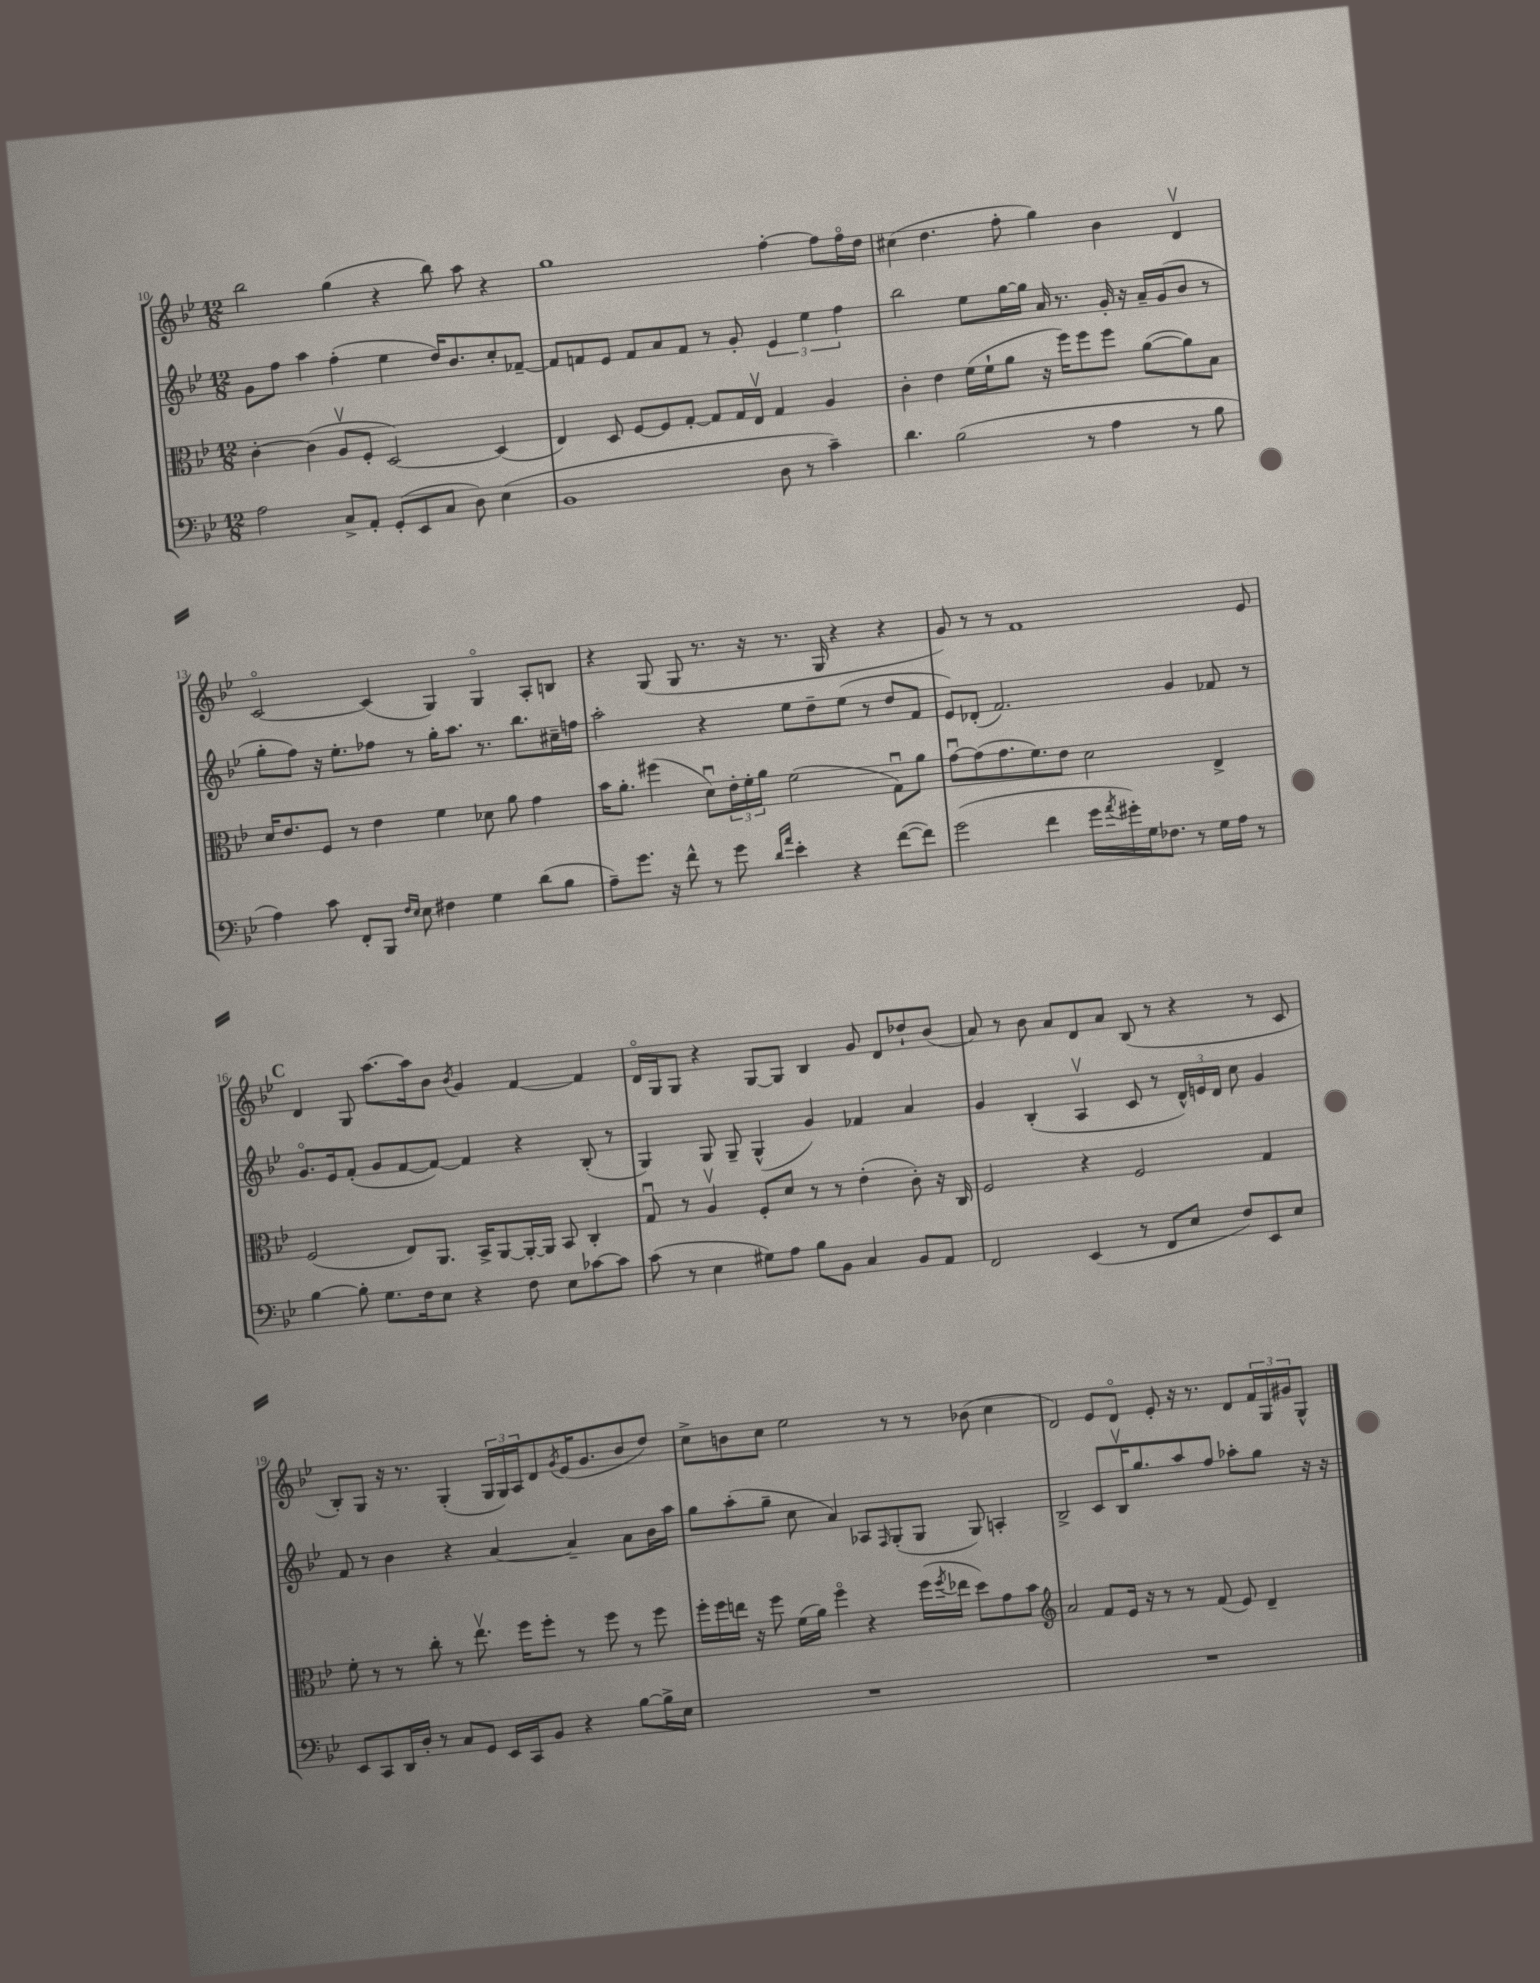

**kern	**kern	**kern	**kern
*staff4	*staff3	*staff2	*staff1
*clefF4	*clefC3	*clefG2	*clefG2
*k[b-e-]	*k[b-e-]	*k[b-e-]	*k[b-e-]
*M12/8	*M12/8	*M12/8	*M12/8
2A\	[4c'\	8g\L	2bb-\
.	.	8ff\J	.
.	(4c\]	4aa\	.
8C^/L	8Av/L	(4ff'\	(4gg\
8AA'/J	8F'/J	.	.
(8GG'/L	[2D/)	4ee-\	4r
8EE-/	.	.	.
8C/J	.	16dd/LK)	8bb-\)
.	.	8.b-/	.
8D\)	.	.	8aa\
(4E-\	(4D/]	8cc'/	4r
.	.	[8f-~/J	.
=	=	=	=
1BB-	4E-/)	8f-/]L	1gg
.	.	8f/	.
.	8D/	8e-/J	.
.	[8F/L	8f/L	.
.	8F/]	8a/	.
.	[8G'/J	8f/J	.
.	8G/]L	8r	.
.	16G/L	8g'/	.
.	16E-v/JJ	.	.
8D\	4G/	6e-/	[4ff'\
8r	.	.	.
.	.	6ee-\	.
4c~\)	4A/	.	8ff\]L
.	.	6ff\	.
.	.	.	16ffo\L
.	.	.	16dd\JJ
=	=	=	=
4.d\	4c'\	2bb-\	(4cc#\
.	4e-\	.	4.dd\
(2B-\	.	.	.
.	(16f\LL	8ee-\L	.
.	16f`\J	.	.
.	8a\J	[16gg\L	8ff'\
.	.	16gg\]JJ	.
.	16r	16a/	4gg\)
.	16ff\LK)	8.r	.
8r	8ff\	.	.
4A\	8ff\J	16g'/	4b-\
.	.	16r	.
.	([8a\L	16a~/LL	.
.	.	(16g/J	.
8r	8a\])	8b-/J	4dv/
8B-\	8B-\J	8r	.
=	=	=	=
4A\)	16d/LK	8gg'\L	[2co/
.	8.e-/	.	.
.	.	8ff\J)	.
8c\	8F/J	16r	.
.	.	8.ee-'\L	.
8FF'/L	8r	.	.
8BBB-/J	4e-\	8ff-\J	(4c/]
16qqF/LL	.	.	.
16qqE-/JJ	.	.	.
8E-\	.	8r	.
4F#\	4f\	16gg'\LK	4G/)
.	.	8.aa\J	.
4G\	8d-\	8.r	4Go/
.	8a\	.	.
.	.	8.bb-\L	.
(8d\L	4g\	.	8A'/L
8B-\J	.	16cc#~\L	8B/J
.	.	16ff\JJ	.
=	=	=	=
8A~\L)	16b-\LK	2aa'\	4r
.	8.a'\J	.	.
8.g\J	.	.	.
.	(4ff#\	.	(8G/
16r	.	.	.
8f^^\	.	.	8G/
8r	8du\L)	4r	8.r
8g\	24e-'\L	.	.
.	24f'\	.	.
.	.	.	16r
.	24a\JJ	.	.
16qqd/LL	.	.	.
16qqa/JJ	.	.	.
4e-'\	(2f\	8ee-\L	8.r
.	.	8dd~\	.
.	.	.	16G/
4r	.	(8ee-\J	4r
.	.	8r	.
([8f\L	8Gu\L)	8dd/L	4r
8f\]J)	8a\J	8f/J	.
=	=	=	=
(2g\	[8gu\L	8e-/L)	8g/)
.	(8g\]	(8d-'/J	8r
.	8.g\	2.f/)	8r
.	.	.	1f
.	8.f\)	.	.
4f\	.	.	.
.	8e-\J	.	.
16g\LL	2d\	.	.
8qa/	.	.	.
16g#'\)	.	.	.
16G\J	.	.	.
8.F-\J	.	.	.
.	.	4g/	.
8r	.	.	.
16G\LL	4E-^/	8f-/	.
16A\JJ	.	.	.
8r	.	8r	8e-/
=	=	=	=
[4B-\	(2F/	8.go/L	4d/
.	.	16e-/k	.
8B-'\]	.	(8f'/J	8G/
8.G\L	.	8g/L	[8.aa\L
.	8E-/L)	[8f/	.
16F\k	.	.	16aa\]k
8E-\J	8.AA/J	8f/_J)	8b-\J
.	.	.	8qb-/
4r	.	4f/]	4g/
.	16BB-^/LK	.	.
.	[8AA/	.	.
8F\	16AA'/_L	4r	[4f/
.	16AA/]JJ	.	.
8E-\L	8BB-/	.	.
[8c-\	4C'/	(8B-'/	4f/]
8c-\]J	.	8r	.
=	=	=	=
(8c\	8Gu/	4G/)	16do/LL
.	.	.	16G/J
8r	8r	.	8G/J
4E-\	4Av/	8G/	4r
.	.	8G~/	.
8G#\L)	8F'/L	(4G^^/	[8G/L
8A\J	8d/J	.	8G/]J
8B-\L	8r	4g/)	4B-/
8BB-\J	8r	.	.
4C/	(4e-'\	4f-/	8g/
.	.	.	8d/L
8BB-/L	8c'\)	4a/	8dd-`/
8AA/J	16r	.	(8b-/J
.	16C/	.	.
=	=	=	=
2FF/	2F/	4g/	8a/)
.	.	.	8r
.	.	(4B-'/	8b-\
.	.	.	8a/L
(4EE-/	4r	4Av/	8d/
.	.	.	8a/J
8r	2F/	8c/	(8B-/
8FF/L	.	8r	8r
8E-/J	.	24d^^/LL)	4r
.	.	24e/	.
.	.	24d/JJ	.
8F/L)	.	8cc\	.
8EE-/	4G/	4g/	8r
8E-/J	.	.	8c/
=	=	=	=
8EE-/L	8f'\	8f/	8B-'/L)
8CC/	8r	8r	8G/J
16DD/L	8r	4b-\	16r
16D'/JJ	.	.	8.r
8r	8cc'\	.	.
8C/L	8r	4r	(4G'/
8GG/J	8.ee-v\	.	.
16EE-/LL	.	[4a/	24G/LL
.	.	.	24G/)
16CC/J	16ff\LK	.	.
.	.	.	24A/J
8BB-/J	8ff'\J	.	8d/
.	.	.	8qg/
4r	8r	4a~/]	(16e-/K
.	.	.	8.g/
.	8ff\	.	.
[8B-\L	8r	8a\L	8b-/
16B-^\]L	8ff\	16b-\L	8dd/J)
16E-\JJ	.	16aa\JJ	.
=	=	=	=
1.r	16ff'\LL	8gg\L	8cc^\L
.	16ff\	.	.
.	16ee\JJ	(8aa'\	8b\
.	16r	.	.
.	8ff\	8gg~\J	8cc\J
.	(16f\LL	8cc\	2ee-\
.	16a\JJ)	.	.
.	4ffo\	4a/)	.
.	4r	8A-/L	.
.	.	16qqF/	.
.	.	(8G'/	8r
.	(16ff\LL	8G/J	8r
.	8qff/	.	.
.	16ee-\JJ	.	.
.	8dd\L)	8G/)	(8b-\
.	8g\	4A'/	4cc\
.	8b-\J	.	.
=	=	=	=
*	*clefG2	*	*
1.r	2a/	2B-^/	2d/)
.	8f/L	8c/L	8e-/L
.	16e-/Jk	16B-v/K	8do/J
.	16r	8.gg/	.
.	8r	.	8e-'/
.	8r	8aa/	16r
.	.	.	8.r
.	(8f/	8ff/J	.
.	8e-/)	8aa-'\L	8d/L
.	4d~/	8gg\J	24f/L
.	.	.	24G/
.	.	.	24g#/J
.	.	16r	8G^^/J
.	.	16r	.
==	==	==	==
*-	*-	*-	*-
